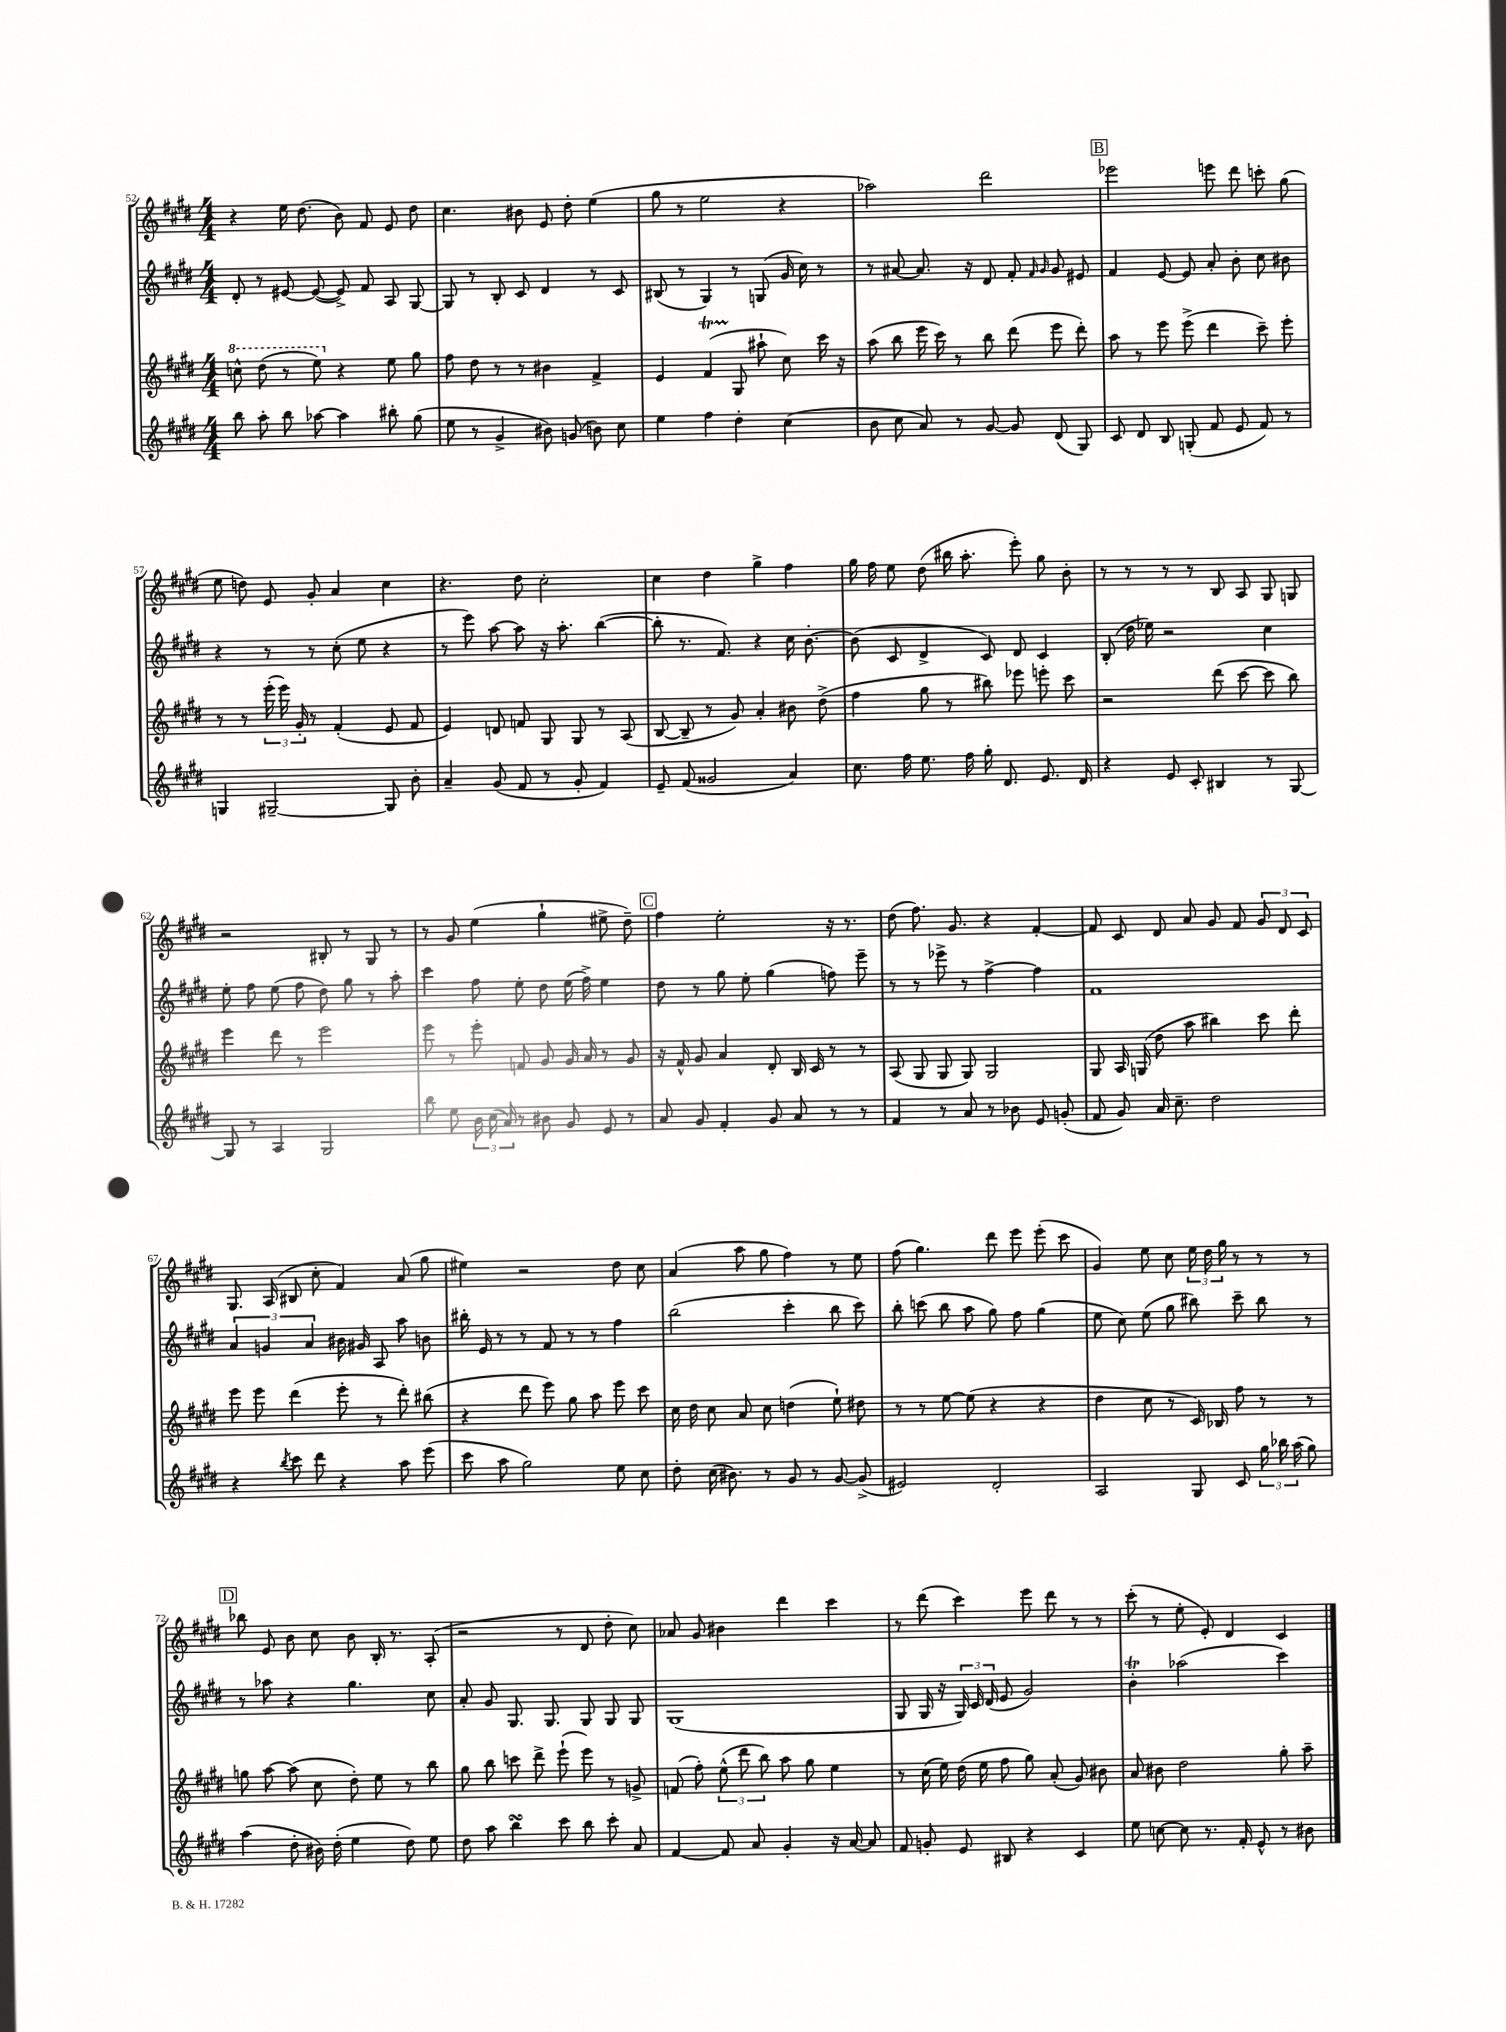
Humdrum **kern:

**kern	**kern	**kern	**kern
*part4	*part3	*part2	*part1
*staff4	*staff3	*staff2	*staff1
*clefG2	*clefG2	*clefG2	*clefG2
*k[f#c#g#d#]	*k[f#c#g#d#]	*k[f#c#g#d#]	*k[f#c#g#d#]
*M4/4	*M4/4	*M4/4	*M4/4
*	*8va	*	*
=52	=52	=52	=52
8bb\	8cccn^^\	8d#'/	4r
8aa'\	(8ddd#\	8r	.
8bb\	8r	[8e#X/	16ee\
.	.	.	(8.dd#\
[8aa-X\	8eee\)	(8e#/_	.
*	*X8va	*	*
4aa-\]	4r	8e#^/])	8b\)
.	.	8f#/	8f#/
8bb#X'\	8ee\	8A/	8e/
(8gg#\	8gg#\	[8G#/	8dd#\
=53	=53	=53	=53
8ee\	8ff#\	8G#/]	4.cc#\
8r	8dd#\	8r	.
4g#^/	8r	8B'/	.
.	8r	8c#/	8b#X\
8b#X\)	4b#X\	4d#/	8e/
(8gn/	.	.	8dd#'\
8bn\)	4f#^/	8r	(4ee\
8cc#\	.	8c#/	.
=54	=54	=54	=54
4ee\	4e/	(8B#X/	8gg#\
.	.	8r	8r
4ff#\	(4f#T/	4G#/)	2ee\
4dd#'\	8G#/	8r	.
.	8aa#X`\	(8Gn/	.
(4cc#\	8cc#\)	16g#/	4r
.	.	16cc#\)	.
.	16ccc#\	8r	.
.	16r	.	.
=55	=55	=55	=55
8b\	(8aa\	8r	2aa-X\)
8cc#\	8bb\	[8a#X/	.
8a/)	16eee\	8.a#/]	.
.	16ccc#\)	.	.
8r	8r	.	.
.	.	16r	.
[8g#/	8bb\	8d#/	2ddd#\
8g#/]	(8ddd#\	8f#'/	.
.	.	16qqf#/	.
.	.	16qqg#/	.
(8d#/	8eee\	8g#/	.
8G#/)	8ddd#'\)	8e#X/	.
!!LO:REH:place=s1:t=B
=56	=56	=56	=56
8c#/	8aa\	4f#/	2eee-X\
8d#/	8r	.	.
8B/	8eee\	[8e/	.
(8Gn'/	(8eee^\	8e/]	.
8f#/	4ddd#\	8a'/	8eeen\
8e/	.	8b'\	8ddd#\
8f#/)	8ccc#~\)	8cc#\	8cccn'\
8r	8eee'\	8b#X\	(8gg#\
!!LO:LB:g=z
=57	=57	=57	=57
4Gn/	8r	4r	8ee\
.	8r	.	8ddn\)
[2G#X~/	(24eee'\	8r	8e/
.	24eee\)	.	.
.	24g#'/	.	.
.	8r	8r	8g#'/
.	(4f#'/	(8cc#'\	4a/
.	.	8ee\	.
8G#/]	8e/	4r	4cc#\
8b'\	8f#/	.	.
=58	=58	=58	=58
4a~/	4e/)	8r	4.r
.	.	8eee\)	.
(8g#/	8dn/	[8aa\	.
8f#/	8fn/	8aa\]	8dd#\
8r	8G#/	16r	2cc#'\
.	.	8.aa'\	.
8g#'/	8G#/	.	.
4f#/)	8r	([4bb\	.
.	(8A/	.	.
=59	=59	=59	=59
8e~/	[8B/	8bb'\]	4cc#\
(8f#/	8B~/]	8.r	.
2g##X/	8r	.	4dd#\
.	.	8.f#/)	.
.	8g#/)	.	.
.	4a'/	4r	4gg#^\
4a/)	8b#X\	16cc#\	4ff#\
.	.	[8.b'\	.
.	(8dd#^\	.	.
=60	=60	=60	=60
8.cc#\	4ff#\	(8b\]	16gg#\
.	.	.	16ff#\
.	.	8c#/	8ee\
16ff#\	.	.	.
8.ee\	8gg#\	4d#^/	(8dd#\
.	8r	.	16bb#X\
16ff#\	.	.	8.aa'\
16gg#'\	8bb#X\)	8c#/)	.
8.d#/	.	.	.
.	8eee-X\	8d#/	8eee'\)
8.e/	8eeen'\	4c#/	8gg#\
.	8ccc#\	.	8b'\
16d#/	.	.	.
=61	=61	=61	=61
4r	2r	(8B'/	8r
.	.	16dd#\	8r
.	.	16ee-X\)	.
8e/	.	2r	8r
8c#'/	.	.	8r
4B#X/	(8ddd#\	.	8B/
.	[8ccc#\	.	8A/
8r	8ccc#\]	4cc#\	8G#/
[8G#/	8bb\)	.	8Gn/
!!LO:LB:g=z
=62	=62	=62	=62
8G#/]	4eee\	8ee'\	2r
8r	.	8ff#\	.
4A/	8ddd#\	(8ee\	.
.	8r	8ff#\	.
2G#/	2eee\	8dd#\)	8B#X'/
.	.	8gg#\	8r
.	.	8r	8G#/
.	.	8aa'\	8r
=63	=63	=63	=63
8bb\	8eee\	4ccc#\	8r
8ee\	8r	.	8g#/
24b\	8eee'\	8ff#\	(4ee\
(24cc#\	.	.	.
24a/)	.	.	.
8r	8fn/	8ee'\	.
8b#X\	8g#/	8dd#\	4gg#`\
8g#/	16g#/	(16ee\	.
.	16a/	16ff#^\)	.
8e/	8r	4ee\	8ee#X^\
8r	8g#/	.	8dd#~\)
!!LO:REH:place=s1:t=C
=64	=64	=64	=64
8a/	16r	8dd#\	4ff#\
.	16f#^^/	.	.
8g#/	8g#/	8r	.
4f#'/	4a/	8gg#\	2ee'\
.	.	8ee'\	.
8g#/	8d#'/	(4gg#\	.
8a/	16B/	.	.
.	16c#/	.	.
8r	8r	8ffn\)	16r
.	.	.	8.r
8r	8r	8eee~\	.
=65	=65	=65	=65
4f#/	(8A/	8r	(8dd#\
.	8G#/	8r	8.ff#\)
8r	8G#/	8eee-X^\	.
.	.	.	8.g#/
8a/	8G#/)	8r	.
8r	2G#/	[4ff#^\	4r
8b-X\	.	.	.
8e/	.	4ff#\]	[4f#'/
(8gn'/	.	.	.
=66	=66	=66	=66
8f#/	8G#/	1f#	8f#/]
8g#/)	16A/	.	8c#/
.	(16Gn/	.	.
16a/	8dd#\	.	8d#/
8.cc#~\	.	.	.
.	8aa\	.	8a/
2dd#\	4bb#X\)	.	8g#/
.	.	.	8f#/
.	8ccc#\	.	12g#/
.	.	.	12d#/
.	8ddd#'\	.	.
.	.	.	12c#/
!!LO:LB:g=z
=67	=67	=67	=67
4r	8eee\	6a/	8.G#/
.	8eee\	.	.
.	.	6gn/	.
.	.	.	(16A/
8qbb/	.	.	.
8ccc#\	(4ddd#\	.	8B#X/
.	.	6a/	.
8ddd#\	.	.	8cc#'\
4r	8eee'\	16b#X\	4f#/)
.	.	16g#X/	.
.	8r	8A/	.
8aa\	8ddd#'\)	8aa\	(8a/
(8eee\	(8bb#X\	8bn\	8gg#\
=68	=68	=68	=68
8ccc#\	4r	16bb#X'\	4ee#X\)
.	.	16e/	.
8aa\	.	8r	.
2gg#\)	8ddd#\	8r	2r
.	8eee\)	8f#/	.
.	8gg#\	8r	.
.	8aa\	8r	.
8ee\	8eee\	4ff#\	8dd#\
8cc#\	8ccc#\	.	8cc#\
=69	=69	=69	=69
8dd#'\	16cc#\	(2bb\	(4a/
.	16dd#\	.	.
(16cc#\	8cc#\	.	.
8.b#X\)	.	.	.
.	8a/	.	8aa\
8r	8cc#\	.	8gg#\
8g#/	(4ddn\	4ccc#'\	4ff#\)
8r	.	.	.
[8g#/	8ee`\)	8bb\	8r
(8g#^/]	8dd#X\	8ccc#\)	8ee\
=70	=70	=70	=70
2e#X/)	8r	8bb'\	(8ff#\
.	8r	(8cccn\	4.gg#\)
.	[8ee\	8bb\	.
.	(8ee\]	8aa\	.
2d#'/	4r	8gg#\)	8ddd#\
.	.	8ff#\	8eee\
.	4r	(4gg#\	(8eee'\
.	.	.	8ccc#\
=71	=71	=71	=71
2A/	4dd#\	8ee\	4g#/)
.	.	8cc#\)	.
.	8cc#\	(8ee\	8ee\
.	8r	8gg#\	8cc#\
8G#/	16c#/)	8bb#X\)	24ee\
.	.	.	24dd#\
.	16B-X/	.	.
.	.	.	24gg#\
8c#/	8ff#\	8ccc#~\	8r
24gg#\	8r	8bb#\	8r
24bb-X\	.	.	.
(24aa\	.	.	.
8gg#\)	8r	8r	8r
!!LO:LB:g=z
!!LO:REH:place=s1:t=D
=72	=72	=72	=72
(4aa\	8ggn\	8r	8bb-X\
.	[8aa\	8aa-X\	8e/
8dd#'\	(8aa\]	4r	8b\
16b#X\)	8cc#\	.	8cc#\
(16dd#'\	.	.	.
4ee\	8dd#'\)	4.gg#\	8b\
.	8ee\	.	16B'/
.	.	.	8.r
8dd#\)	8r	.	.
8ee\	8bb\	8cc#\	(8A'/
=73	=73	=73	=73
8dd#\	8gg#\	8a'/	2r
8aa\	8bb\	8g#/	.
4bbsSSS\	8cccn\	8.G#/	.
.	8ddd#^\	.	.
.	.	8.G#/	.
8ccc#\	(8eee`\	.	8r
8bb\	8eee\)	8G#/	8d#/
8ccc#'\	8r	8G#/	8dd#'\
8a/	8gn^/	8G#/	8cc#\)
=74	=74	=74	=74
[4f#/	(8fn/	(1G#	8a-X/
.	8ff#'\)	.	8g#/
8f#/]	(12ee^^\	.	4b#X\
.	12ddd#\	.	.
8a/	.	.	.
.	12bb\)	.	.
4g#'/	8aa\	.	4ddd#\
.	8gg#\	.	.
16r	4ee\	.	4ccc#\
[16a/	.	.	.
8a/]	.	.	.
=75	=75	=75	=75
8f#/	8r	8G#/	8r
8gn'/	(16cc#\	16G#/	(8ddd#\
.	16ee\)	16r	.
8e/	(16dd#\	24G#/)	4ccc#\)
.	.	24c#/	.
.	16ee\	.	.
.	.	(24d#/	.
8B#X/	8ff#\	8e/	.
4r	8gg#\)	2g#/)	8eee\
.	(8a'/	.	8ddd#\
4c#/	8g#/)	.	8r
.	8b#X\	.	8r
=76	=76	=76	=76
8ee\	8a/	4bT'\	(8ccc#'\
[8ccn\	8b#X\	.	8r
8cc\]	2dd#\	(2aa-X\	8ee'\
8.r	.	.	8e'/)
.	.	.	4d#/
16f#'/	.	.	.
8e^^/	.	.	.
8r	8gg#'\	4ccc#\)	4c#/
8b#X\	8aa~\	.	.
==	==	==	==
*-	*-	*-	*-
